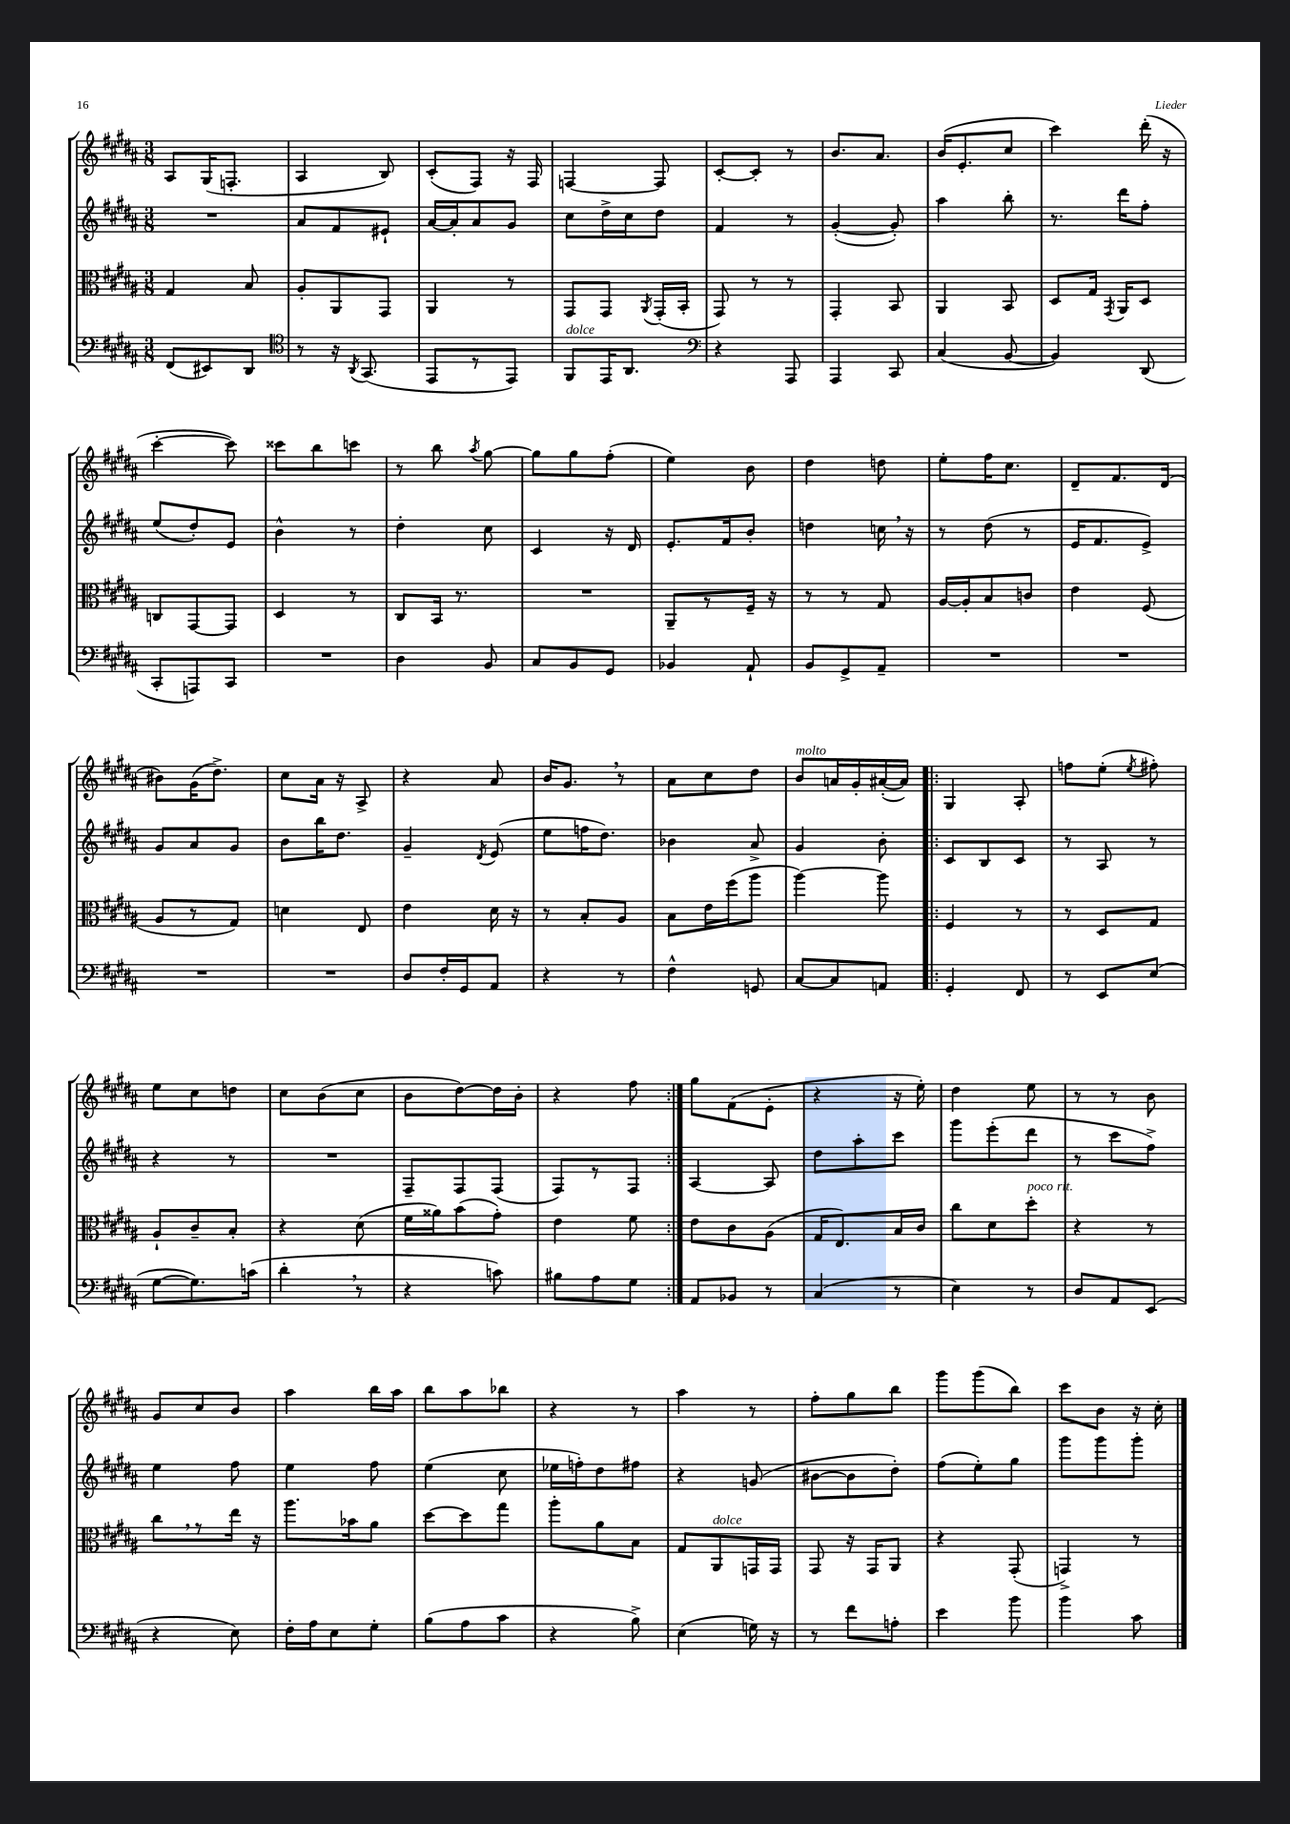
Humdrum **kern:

**kern	**kern	**kern	**kern
*staff4	*staff3	*staff2	*staff1
*clefF4	*clefC3	*clefG2	*clefG2
*k[f#c#g#d#a#]	*k[f#c#g#d#a#]	*k[f#c#g#d#a#]	*k[f#c#g#d#a#]
*M3/8	*M3/8	*M3/8	*M3/8
(8FF#	4G#	4.r	8A#
8EE#)	.	.	(16G#
.	.	.	8.F'
8DD#	8B	.	.
=	=	=	=
*clefC4	*	*	*
8r	8A#'	8a#	4A#
16r	8AA#	8f#	.
8qAA#	.	.	.
(8.GG#	.	.	.
.	8GG#	8e#`	8B)
=	=	=	=
8EE	4AA#	[16a#	(8c#'
.	.	16a#']	.
8r	.	8a#	8F#)
8EE)	8r	8g#	16r
.	.	.	16F#
=	=	=	=
8FF#	8GG#	8cc#	[4F
16EE	8GG#	16dd#^	.
8.AA#	.	16cc#	.
.	8qAA#	.	.
.	(16GG#'	8dd#	8F]
.	16BB'	.	.
=	=	=	=
*clefF4	*	*	*
4r	8GG#)	4f#	[8c#'
.	8r	.	8c#']
8AAA#	8r	8r	8r
=	=	=	=
4AAA#	4GG#'	([4g#'	8.b
.	.	.	8.a#
8CC#	8BB	8g#'])	.
=	=	=	=
(4C#	4AA#	4aa#	(16b
.	.	.	8.e'
[8BB	8BB	8bb'	8cc#
=	=	=	=
4BB])	8D#	8.r	4ccc#)
.	16G#	.	.
.	8qGG#	.	.
.	16AA#	16ddd#	.
(8DD#	8D#	8ff#'	(16ddd#'
.	.	.	16r
=	=	=	=
8CC#'	8C	(8ee	[4ccc#'
8AAA)	[8GG#	8dd#')	.
8CC#	8GG#]	8e	8ccc#])
=	=	=	=
4.r	4D#	4b^^	8ccc##
.	.	.	8bb
.	8r	8r	8ccc
=	=	=	=
4D#	8C#	4dd#'	8r
.	16BB	.	8bb
.	8.r	.	.
.	.	.	8qaa#
8BB	.	8cc#	[8gg#
=	=	=	=
8C#	4.r	4c#	8gg#]
8BB	.	.	8gg#
8GG#	.	16r	(8ff#'
.	.	16d#	.
=	=	=	=
4BB-	8AA#~	8.e'	4ee)
.	8r	.	.
.	.	16f#	.
8AA#`	16F#~	8b'	8b
.	16r	.	.
=	=	=	=
8BB	8r	4dd	4dd#
8GG#^	8r	.	.
8AA#~	8G#	16cc	8dd
.	.	16r	.
=	=	=	=
4.r	[16A#	8r	8ee'
.	16A#']	.	.
.	8B	(8dd#	16ff#
.	.	.	8.cc#
.	8c	8r	.
=	=	=	=
4.r	4e	16e	8d#~
.	.	8.f#	.
.	.	.	8.f#
.	(8F#	8e^)	.
.	.	.	(16d#
=	=	=	=
4.r	8A#	8g#	8b#)
.	8r	8a#	(16g#
.	.	.	8.dd#^)
.	8G#)	8g#	.
=	=	=	=
4.r	4d	8b	8cc#
.	.	16bb	16a#
.	.	8.dd#	16r
.	8E	.	8A#^
=	=	=	=
8D#	4e	4g#~	4r
16F#'	.	.	.
16GG#	.	.	.
.	.	8qd#	.
8AA#	16d#	(8e	8a#
.	16r	.	.
=	=	=	=
4r	8r	8ee	16b
.	.	.	8.g#
.	8B'	16ff	.
.	.	8.dd#)	.
8r	8A#	.	8r
=	=	=	=
4F#^^	8B	4b-	8a#
.	16e	.	8cc#
.	(16ff#	.	.
8GG	8aa#	8a#^	8dd#
=	=	=	=
[8C#	[4aa#)	4g#	8b
8C#]	.	.	16a
.	.	.	16g#'
8AA	8aa#]	8b'	([16a#'
.	.	.	16a#])
=!|:	=!|:	=!|:	=!|:
4GG#'	4F#	8c#	4G#
.	.	8B	.
8FF#	8r	8c#	8A#'
=	=	=	=
8r	8r	8r	8ff
8EE	8D#	8A#	(8ee'
.	.	.	8qee
(8E	8G#	8r	8ff#')
=	=	=	=
[8G#	8A#`	4r	8ee
8.G#])	8c#~	.	8cc#
.	8B'	8r	8dd
(16c	.	.	.
=	=	=	=
4d#'	4r	4.r	8cc#
.	.	.	(8b
8r	(8d#	.	8cc#
=	=	=	=
4r	16f#	8F#~	8b
.	16a##)	.	.
.	(8b	8F#	[8dd#)
8c)	8g#')	(8F#	16dd#]
.	.	.	16b'
=	=	=	=
8B#	4e	8F#)	4r
8A#	.	8r	.
8G#	8f#	8F#	8ff#
=:|!	=:|!	=:|!	=:|!
8AA#	8e	[4A#	8gg#
8BB-	8c#	.	(8f#
8r	(8A#	8A#]	8e'
=	=	=	=
(4C#	16G#	8dd#	4r
.	8.E)	.	.
.	.	8aa#'	.
8r	16B	8ccc#	16r
.	16c#	.	16ee')
=	=	=	=
4E)	8cc#	8ggg#	4dd#
.	8d#	(8eee'	.
8r	8dd#'	8ddd#	8ee
=	=	=	=
8D#	4r	8r	8r
8AA#	.	8ccc#	8r
(8EE	8r	8ff#^)	8b
=	=	=	=
4r	8cc#	4ee	8g#
.	8r	.	8cc#
8E)	16ee	8ff#	8b
.	16r	.	.
=	=	=	=
16F#'	8.aa#	4ee	4aa#
16A#	.	.	.
8E	.	.	.
.	16b-	.	.
8G#'	8a#	8ff#	16bb
.	.	.	16aa#
=	=	=	=
(8B	[8dd#	(4ee	8bb
8A#	8dd#]	.	8aa#
8c#	8gg#	8cc#	8bb-
=	=	=	=
4r	8aa#'	16ee-	4r
.	.	16ff')	.
.	8a#	8dd#	.
8B^)	8B	8ff#	8r
=	=	=	=
(4E	8G#	4r	4aa#
.	8AA#	.	.
16G)	16GG	(8g	8r
16r	16GG	.	.
=	=	=	=
8r	8GG#	[8b#	8ff#'
8f#	16r	8b#]	8gg#
.	16GG#	.	.
8A'	8AA#	8dd#')	8bb
=	=	=	=
4e	4r	(8ff#	8ggg#
.	.	8ee')	(8ggg#
8b	(8GG#'	8gg#	8bb)
=	=	=	=
4b	4GG^)	8ggg#	8ccc#
.	.	8ggg#	8b
8c#	8r	8ggg#'	16r
.	.	.	16cc#'
==	==	==	==
*-	*-	*-	*-
